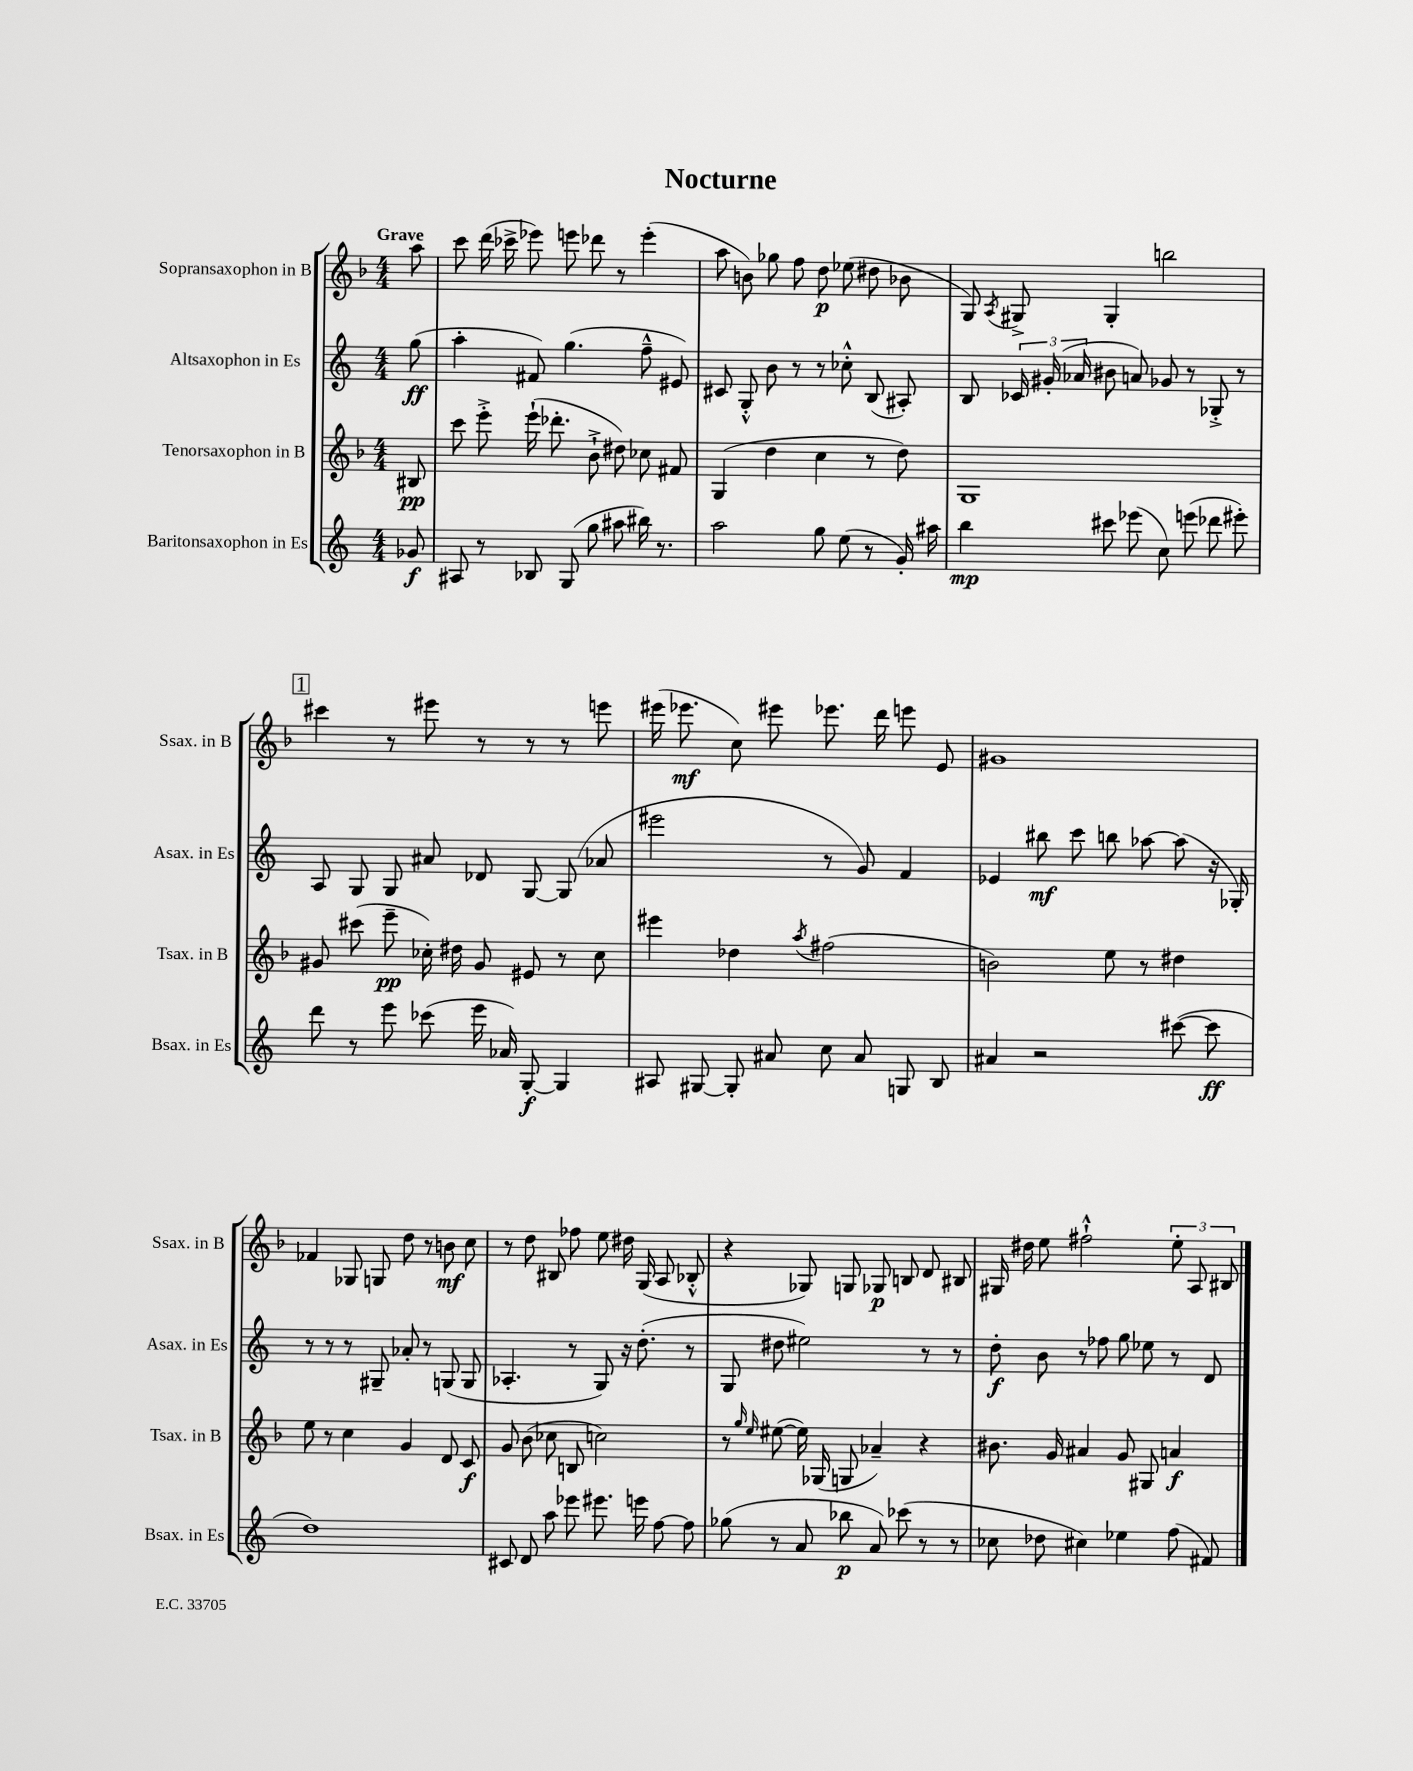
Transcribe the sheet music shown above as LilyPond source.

\header { title = "Nocturne" }
<<
\new StaffGroup <<
\new Staff = "s0" \with { instrumentName = "Sopransaxophon in B" shortInstrumentName = "Ssax. in B" } {
    \clef treble \key f \major \numericTimeSignature \time 4/4 \partial 8 \tempo "Grave"
    \autoBeamOff a''8 |
    c'''8 d'''16( ces'''16-> ees'''8) e'''8 des'''8 r8 e'''4-.( |
    a''8 b'8) ges''8 f''8 d''8\p ees''8( dis''8 bes'8 |
    g8) \acciaccatura { a8 } gis8-> gis4-. b''2 |
    \mark \markup { \box "1" } cis'''4 r8 eis'''8 r8 r8 r8 e'''8 |
    eis'''16( ees'''8.\mf c''8) eis'''8 ees'''8. d'''16 e'''8 e'8 |
    gis'1 |
    fes'4 ges8 g8 d''8 r8 b'8\mf c''8 |
    r8 d''8 bis8 fes''8 e''8 dis''16 g16( a8 bes8-.-^ |
    r4 ges8) g8 ges8\p b8 d'8 bis8 |
    gis16 dis''16 e''8 fis''2-!-^ \tuplet 3/2 { e''8-. a8 bis8 } \bar "|." |
}
\new Staff = "s1" \with { instrumentName = "Altsaxophon in Es" shortInstrumentName = "Asax. in Es" } {
    \clef treble \key c \major \numericTimeSignature \time 4/4 \partial 8
    \autoBeamOff g''8\ff( |
    a''4-. fis'8) g''4.( f''8---^ eis'8) |
    cis'8 g8-.-^ b'8 r8 r8 ces''8-.-^ b8( ais8-.) |
    b8 \tuplet 3/2 { ces'16 gis'16-.( aes'16 } bis'8 a'8) ges'8 r8 ges8-.-> r8 |
    \mark \markup { \box "1" } a8 g8 g8 ais'8 des'8 g8~ g8( aes'8 |
    eis'''2 r8 g'8) f'4 |
    ees'4 bis''8\mf c'''8 b''8 aes''8~ aes''8( r16 ges16-.) |
    r8 r8 r8 gis8-- aes'8-. r8 g8( g8 |
    aes4.-. r8 g8) r16 d''8.-.( r8 |
    g8 dis''8 eis''2) r8 r8 |
    d''8-.\f b'8 r8 fes''8 g''8 ees''8 r8 d'8 \bar "|." |
}
\new Staff = "s2" \with { instrumentName = "Tenorsaxophon in B" shortInstrumentName = "Tsax. in B" } {
    \clef treble \key f \major \numericTimeSignature \time 4/4 \partial 8
    \autoBeamOff bis8\pp |
    c'''8 e'''8-.-> e'''16-!( des'''8.-. bes'8-!-> dis''8) ces''8 fis'8 |
    g4( d''4 c''4 r8 d''8) |
    g1 |
    \mark \markup { \box "1" } gis'8 cis'''8( e'''8--\pp ces''16-.) dis''16 gis'8 eis'8 r8 ces''8 |
    eis'''4 des''4 \acciaccatura { a''8 } fis''2( |
    b'2) e''8 r8 dis''4 |
    e''8 r8 c''4 g'4 d'8 c'8\f |
    g'8 bes'8( ces''8 b8 c''2) |
    r8 \grace { g''16 e''16 } eis''8~( eis''16) ges16( g8 aes'4--) r4 |
    bis'8. g'16 ais'4 g'8 gis8 a'4\f \bar "|." |
}
\new Staff = "s3" \with { instrumentName = "Baritonsaxophon in Es" shortInstrumentName = "Bsax. in Es" } {
    \clef treble \key c \major \numericTimeSignature \time 4/4 \partial 8
    \autoBeamOff ges'8\f |
    ais8 r8 bes8 g8( g''8 ais''8 bis''16) r8. |
    a''2 g''8 e''8( r8 g'16-.) ais''16 |
    b''4\mp cis'''8 ees'''8( c''8) e'''8( des'''8 eis'''8-.) |
    \mark \markup { \box "1" } d'''8 r8 e'''8 ces'''8( e'''16 aes'16) g8~-.\f g4 |
    ais8 gis8~ gis8-. ais'8 c''8 ais'8 g8 b8 |
    ais'4 r2 cis'''8~( cis'''8\ff |
    d''1) |
    cis'8 d'8 a''8 ees'''8 eis'''8. e'''16 f''8~ f''8 |
    ges''8( r8 a'8 bes''8\p a'8) ces'''8( r8 r8 |
    ces''8 des''8 cis''4) ees''4 f''8( fis'8) \bar "|." |
}
>>
>>
\layout { \context { \Score \remove "Bar_number_engraver" } }
